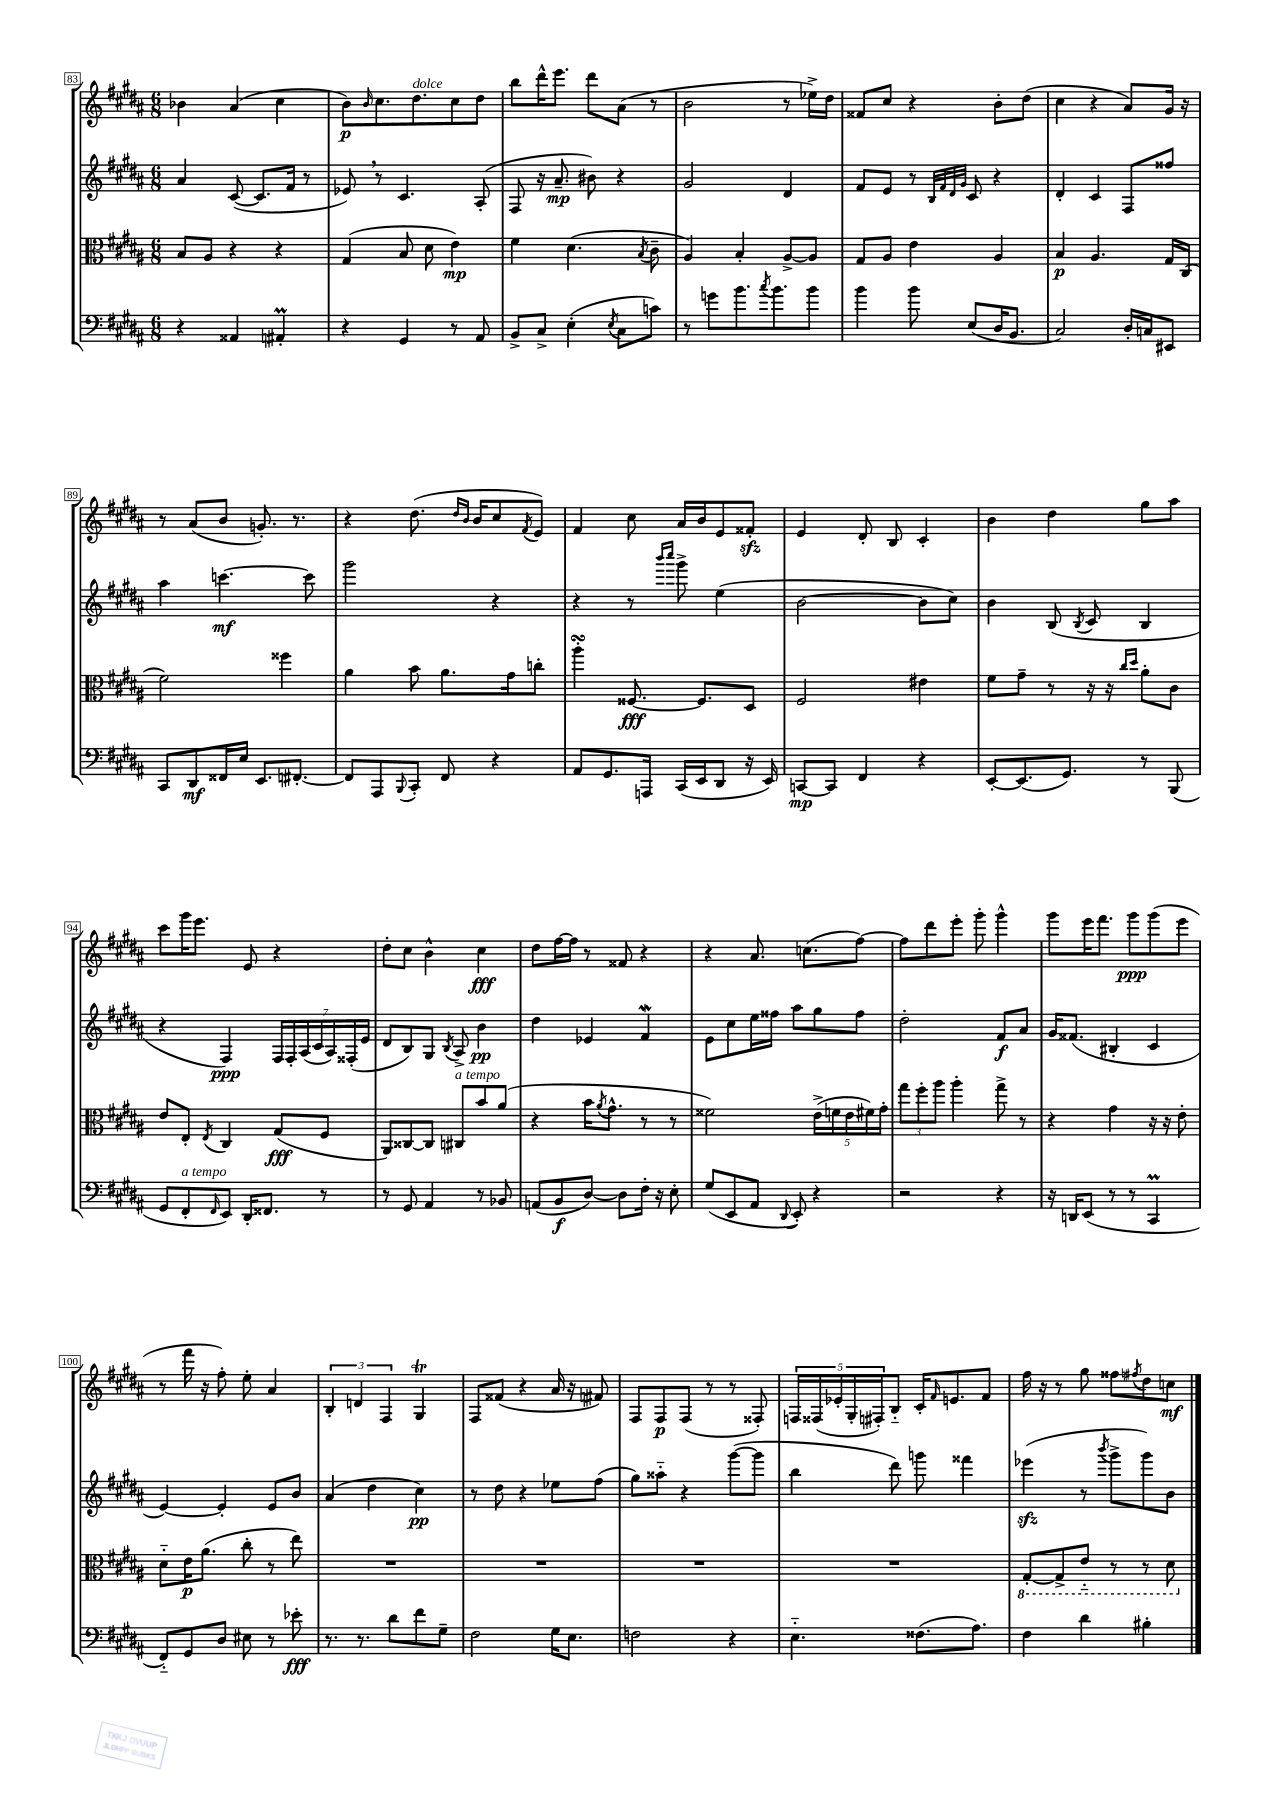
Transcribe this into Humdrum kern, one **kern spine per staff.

**kern	**kern	**kern	**kern
*staff4	*staff3	*staff2	*staff1
*clefF4	*clefC3	*clefG2	*clefG2
*k[f#c#g#d#a#]	*k[f#c#g#d#a#]	*k[f#c#g#d#a#]	*k[f#c#g#d#a#]
*M6/8	*M6/8	*M6/8	*M6/8
4r	8B	4a#	4b-
.	8A#	.	.
4AA##	4r	([8c#	(4a#
.	.	8.c#]	.
4AA#'	4r	.	4cc#
.	.	16f#	.
.	.	8r	.
=	=	=	=
4r	(4G#	8e-)	8b)
.	.	.	16qqb
.	.	8r	8.cc#
4GG#	8B	4.c#	.
.	.	.	8.dd#
.	8d#	.	.
8r	4e)	.	8cc#
8AA#	.	(8A#'	8dd#
=	=	=	=
8BB^	4f#	8F#	8bb
8C#^	.	16r	16ddd#^^
.	.	8.a#~	8.eee
(4E'	(4.d#	.	.
.	.	8b#)	8ddd#
8qE	.	.	.
8C#	.	4r	(8a#
.	8qB	.	.
8c)	8c#~	.	8r
=	=	=	=
8r	4A#)	2g#	2b
8g	.	.	.
8.b	4B'	.	.
8qcc#	.	.	.
8.b	.	.	.
.	[8A#^	4d#	8r
8b	8A#]	.	16ee-^)
.	.	.	16dd#
=	=	=	=
4b	8G#	8f#	8f##
.	8A#	8e	8cc#
8b	4e	8r	4r
.	.	32qqB	.
.	.	32qqf#	.
.	.	32qqd#	.
.	.	32qqg#	.
(8E	.	8c#	.
16D#	4A#	4r	8b'
8.BB	.	.	.
.	.	.	(8dd#
=	=	=	=
2C#)	4B	4d#'	4cc#
.	4.A#	4c#	4r
16D#'	.	8F#	8a#)
16C	.	.	.
8EE#	16G#	8ff##	16g#
.	(16C#	.	16r
=	=	=	=
8CC#	2f#)	4aa#	8r
8DD#	.	.	(8a#
16FF##	.	[4.ccc	8b
16E	.	.	.
8.EE	.	.	8.g')
.	4ff##	.	.
[8.FF#'	.	.	8.r
.	.	8ccc]	.
=	=	=	=
8FF#]	4a#	2ggg#	4r
8AAA#	.	.	.
8qqBBB	.	.	.
8CC#'	8b	.	(8.dd#
8FF#	8.a#	.	.
.	.	.	16qqdd#
.	.	.	16qqb
.	.	.	16b
4r	.	4r	8cc#
.	16g#	.	.
.	.	.	8qf#
.	8cc'	.	8e)
=	=	=	=
8AA#	4aa#'	4r	4f#
8.GG#	.	.	.
.	[8.F##	8r	8cc#
16AAA	.	.	.
.	.	16qqbbb	.
.	.	16qqcccc#	.
(16CC#	.	8ggg#^	16a#
16EE	8.F##]	.	16b
8DD#	.	(4ee	8e
16r	8D#	.	8f##'
16EE)	.	.	.
=	=	=	=
[8CC	2F#	[2b	4e
8CC]	.	.	.
4FF#	.	.	8d#'
.	.	.	8B
4r	4e#	8b]	4c#'
.	.	8cc#)	.
=	=	=	=
[8EE'	8f#	4b	4b
(8.EE]	8g#~	.	.
.	8r	(8B	4dd#
8.GG#)	.	.	.
.	.	8qB	.
.	16r	8c#	.
.	16r	.	.
.	16qqcc#	.	.
.	16qqdd#	.	.
8r	8a#'	4B	8gg#
(8BBB	8c#	.	8aa#
=	=	=	=
8GG#	8e	4r	8ccc#
8FF#'	8E'	.	16ggg#
.	.	.	8.eee
16qqFF#	8qE	.	.
8EE)	4C#	4F#)	.
16DD#'	.	.	8e
8.FF##	.	.	.
.	(8G#	28F#	4r
.	.	28F#'	.
.	.	(28A#	.
.	.	28c#	.
8r	8F#	.	.
.	.	28A#)	.
.	.	(28F##'	.
.	.	28e	.
=	=	=	=
8r	8AA#)	8d#	8dd#'
8GG#	[8C##	8B)	8cc#
4AA#	8C##]	8G#	4b^^
.	.	8qB	.
.	8C#	8A#^	.
8r	8b	4b	4cc#
8BB-	(8a#	.	.
=	=	=	=
(8AA	4r	4dd#	8dd#
8BB	.	.	[16ff#
.	.	.	16ff#]
[8D#)	16b	4e-	8r
.	8qa#	.	.
.	8.g#^^	.	.
8D#]	.	.	8f##
16F#'	8r	4f#	4r
16r	.	.	.
8E'	8r	.	.
=	=	=	=
(8G#	2f##)	8e	4r
8EE	.	8cc#	.
8AA#	.	16ee	8.a#
.	.	16ff##	.
8qqDD#	.	.	.
8EE')	.	8aa#	.
.	.	.	(8.cc
4r	(20e^	8gg#	.
.	20f	.	.
.	20e	.	.
.	.	8ff##	[8ff#)
.	20f#)	.	.
.	20g#'	.	.
=	=	=	=
2r	12gg#	2dd#'	8ff#]
.	12ff#'	.	.
.	.	.	8ddd#
.	12aa#	.	.
.	4aa#'	.	8eee'
.	.	.	8ggg#'
4r	8gg#^	8f#	4ggg#^^
.	8r	8a#	.
=	=	=	=
16r	4r	16g#	8ggg#
16DD	.	(8.f##	.
(8EE	.	.	16eee
.	.	.	8.fff#
8r	4g#	4B#'	.
8r	.	.	8ggg#
4CC#	16r	4c#	(8ggg#
.	16r	.	.
.	8e'	.	8eee
=	=	=	=
8FF#'~)	8d#'~	[4e)	8r
8GG#	16e	.	16fff#
.	(8.a#	.	16r
8D#	.	4e']	8ff#')
8E#	8cc#'	.	8ee'
8r	8r	8e	4a#
8e-'	8ee)	8b	.
=	=	=	=
8.r	2.r	(4a#	6B'
.	.	.	6d
8.r	.	.	.
.	.	4dd#	.
.	.	.	6F#
8d#	.	.	.
8f#	.	4cc#)	4G#
8G#~	.	.	.
=	=	=	=
2F#	2.r	8r	8F#
.	.	8dd#	(8f##
.	.	4r	4r
16G#	.	8ee-	16a#
8.E	.	.	16r
.	.	(8ff#	8f#)
=	=	=	=
2F	2.r	8gg#)	8F#
.	.	8aa##'~	8F#
.	.	4r	(8F#
.	.	.	8r
4r	.	([8ggg#	8r
.	.	8ggg#]	8F##')
=	=	=	=
4.E'~	2.r	4bb	20F
.	.	.	(20F##
.	.	.	20e-'
.	.	.	20G#'
.	.	.	20F#')
.	.	8ddd#)	8B'~
(8.F##	.	8ggg	16c#'
.	.	.	16qqf#
.	.	.	8.e
.	.	4fff##	.
8.A#)	.	.	.
.	.	.	8f#
=	=	=	=
4F#	[8GG#'	(4eee-	16ff#
.	.	.	16r
.	8GG#^]	.	8r
4d#	8E'~	8r	8gg#
.	.	8qbbb	.
.	8r	8ggg#^	8ff##
.	.	.	8qff#
4B#'	8r	8ggg#)	8dd#
.	8D#	8b	8cc
==	==	==	==
*-	*-	*-	*-
